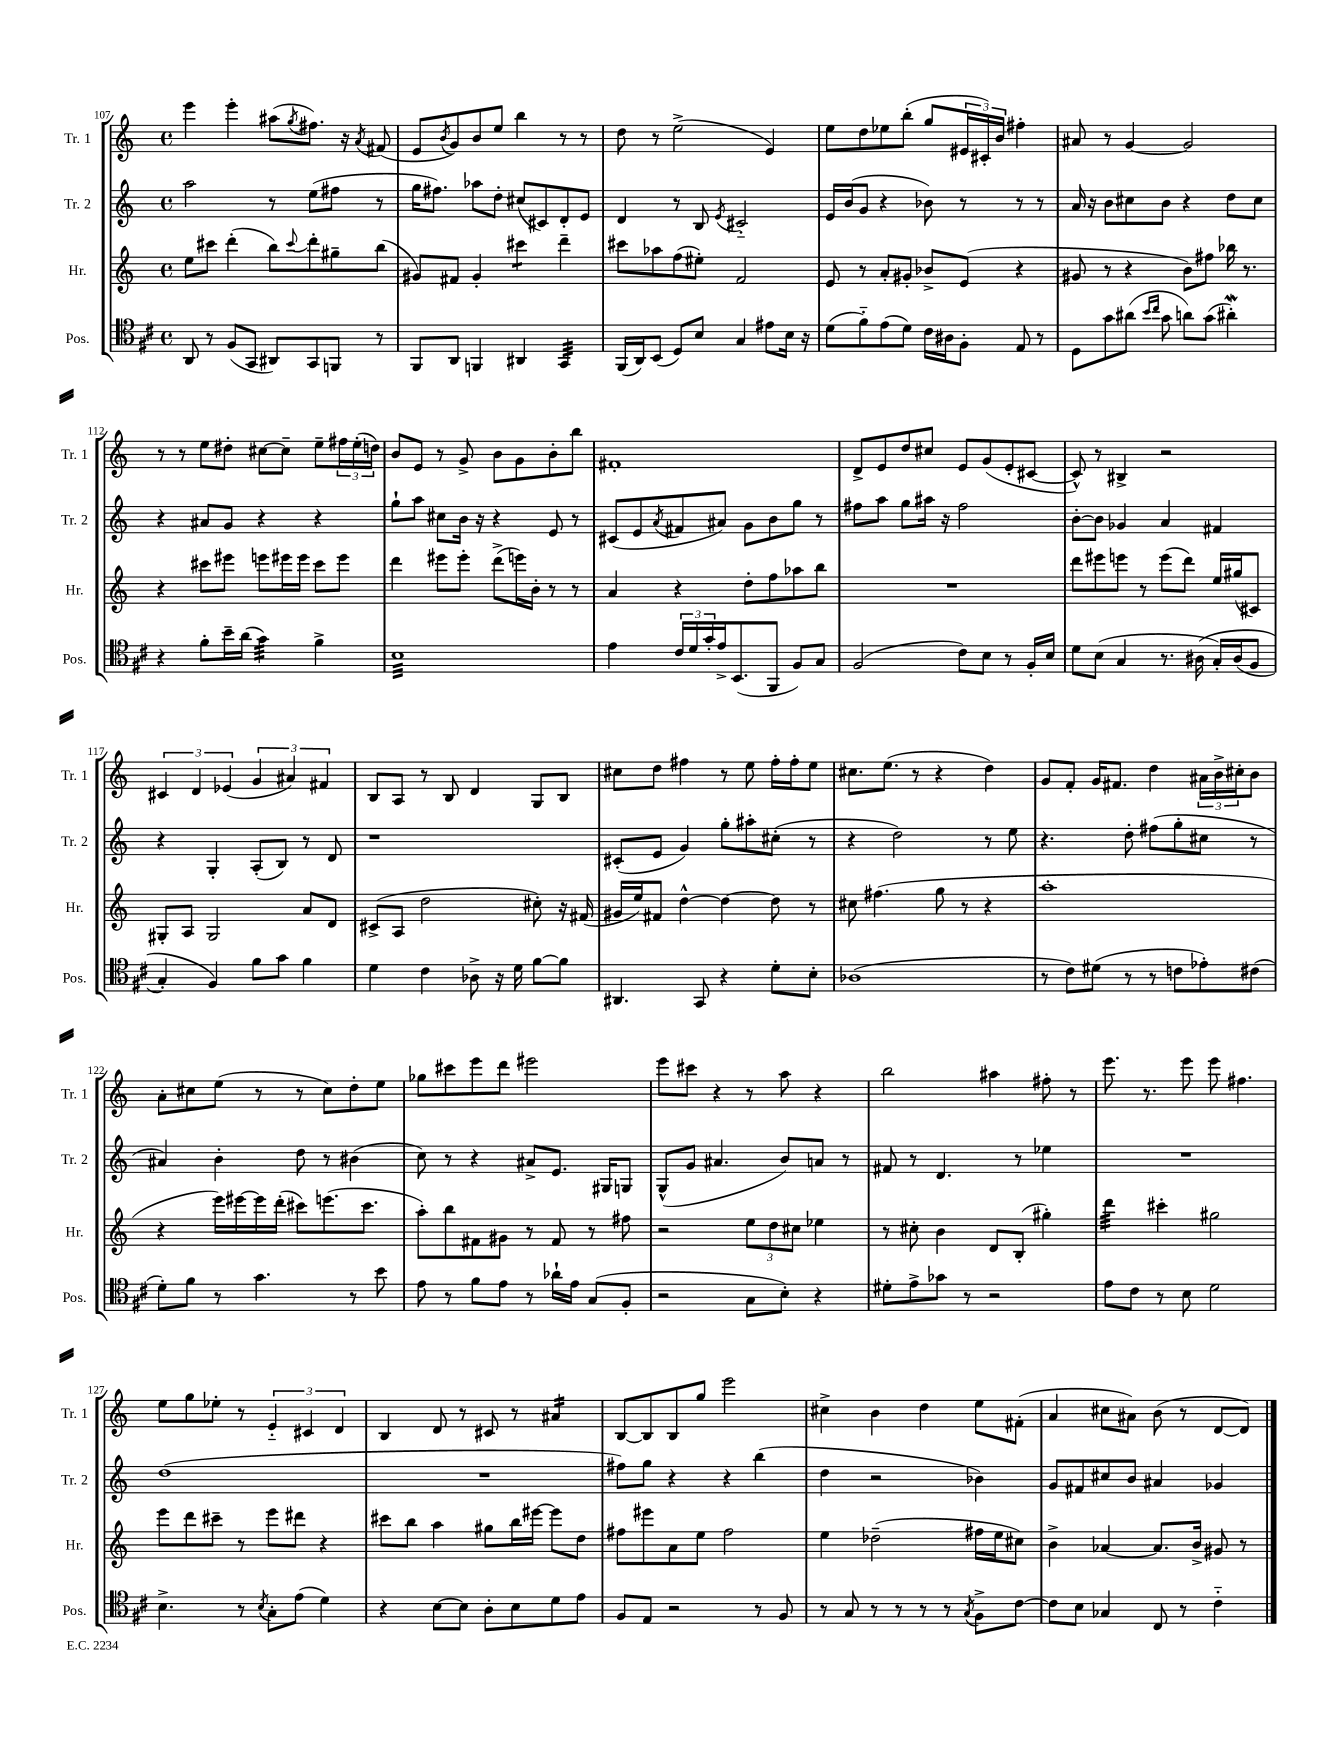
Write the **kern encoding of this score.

**kern	**kern	**kern	**kern
*staff4	*staff3	*staff2	*staff1
*clefC4	*clefG2	*clefG2	*clefG2
*k[f#c#]	*k[]	*k[]	*k[]
*M4/4	*M4/4	*M4/4	*M4/4
*met(c)	*met(c)	*met(c)	*met(c)
8AA	8ee	2aa	4eee
8r	8ccc#	.	.
(8F#	(4ddd'	.	4eee'
8GG	.	.	.
8AA#)	8bb)	8r	(8aa#
.	8qqccc#	.	8qgg
8GG	8ddd'	(8ee	8.ff#)
8FF	8gg#~	8ff#	.
.	.	.	16r
.	.	.	8qa
8r	(8bb	8r	(8f#
=	=	=	=
8FF#	8g#)	16gg	8e
.	.	8.ff#)	.
.	.	.	8qb
8AA	8f#	.	8g)
4FF	4g#'	8aa-	8b
.	.	8dd'	8ee
4AA#	4ccc#	(8cc#	4bb
.	.	8c#)	.
4GG	4ddd~	8d'	8r
.	.	8e	8r
=	=	=	=
(16FF#	8ccc#	4d	8dd
16AA)	.	.	.
(8BB	8aa-	.	8r
8D)	(8ff	8r	(2ee^
8B	8ee#')	8B	.
.	.	8qe	.
4G	2f	2c#'~	.
8e#	.	.	4e)
16B	.	.	.
16r	.	.	.
=	=	=	=
(8d	8e	16e	8ee
.	.	(16b	.
8f#'~)	8r	8g	8dd
(8e	8a'	4r	8ee-
8d)	8g#'	.	(8bb'
16c#	8b-^	8b-)	8gg
16A#	.	.	.
8F#'	(8e	8r	24e#
.	.	.	24c#')
.	.	.	24b
8E	4r	8r	4ff#'
8r	.	8r	.
=	=	=	=
8D	8g#	16a	8a#
.	.	16r	.
8g	8r	8b	8r
(8a#	4r	8cc#	[4g
16qqb	.	.	.
16qqcc#	.	.	.
8g	.	8b	.
8a)	8b)	4r	2g]
(8g	8ff#	.	.
4a#')	16bb-	8dd	.
.	8.r	.	.
.	.	8cc#	.
=	=	=	=
4r	4r	4r	8r
.	.	.	8r
8f#'	8ccc#	8a#	8ee
16b~	8eee#	8g	8dd#'
(16a	.	.	.
4g)	8eee	4r	[8cc#
.	16eee#	.	8cc#~]
.	16eee#	.	.
4f#^	8ccc#	4r	8ee~
.	8eee#	.	24ff#
.	.	.	(24ee'
.	.	.	24dd)
=	=	=	=
1B	4ddd	8gg`	8b
.	.	8aa	8e
.	8eee#	8cc#	8r
.	8eee#'	16b	8g^
.	.	16r	.
.	(8ddd^	4r	8b
.	16eee)	.	8g
.	16b'	.	.
.	8r	8e	8b'
.	8r	8r	8bb
=	=	=	=
4e	4a	(8c#	1f#'
.	.	8e	.
.	.	8qa	.
24c#	4r	8f#	.
24d	.	.	.
24g'	.	.	.
16e^	.	8a#)	.
(8.BB	.	.	.
.	8dd'	8g	.
8FF#	8ff	8b	.
8F#)	8aa-	8gg	.
8G	8bb	8r	.
=	=	=	=
(2F#	1r	8ff#	8d^
.	.	8aa	8e
.	.	8gg	8dd
.	.	16aa#	8cc#
.	.	16r	.
8c#)	.	2ff#	8e
8B	.	.	(8g
8r	.	.	8e'
16F#'	.	.	[8c#
16B	.	.	.
=	=	=	=
8d	8ddd	[8b'	8c#^^])
(8B	8eee#	8b]	8r
4G	8eee	4g-	4B#^
.	8r	.	.
8.r	(8eee	4a	2r
.	8ddd)	.	.
&(16A#	.	.	.
16G')	16ee	4f#	.
(16A#	(16gg#	.	.
8F#	8c#)	.	.
=	=	=	=
4G')	8G#'	4r	6c#
.	8A	.	.
.	.	.	6d
4F#&)	2G#	4G'	.
.	.	.	(6e-
8f#	.	(8A'	6g
8g	.	8B)	.
.	.	.	6a#)
4f#	8a	8r	.
.	.	.	6f#
.	8d	8d	.
=	=	=	=
4d	(8c#^	1r	8B
.	8A	.	8A
4c#	2dd	.	8r
.	.	.	8B
8A-^	.	.	4d
16r	.	.	.
16d	.	.	.
[8f#	8cc#')	.	8G
8f#]	16r	.	8B
.	(16f#	.	.
=	=	=	=
4.AA#	16g#	(8c#'	8cc#
.	16ee)	.	.
.	8f#	8e	8dd
.	[4dd^^	4g)	4ff#
8GG	.	.	.
4r	4dd_	8gg'	8r
.	.	8aa#'	8ee
8d'	8dd]	(8cc#'	16ff#'
.	.	.	16ff#'
8B'	8r	8r	8ee
=	=	=	=
(1A-	8cc#	4r	8.cc#
.	(4.ff#	.	.
.	.	.	(8.ee
.	.	2dd)	.
.	.	.	8r
.	8gg	.	4r
.	8r	.	.
.	4r	8r	4dd)
.	.	8ee	.
=	=	=	=
8r	1aa'	4.r	8g
8c#)	.	.	8f'
(8d#	.	.	16g
.	.	.	8.f#
8r	.	8dd'	.
8r	.	(8ff#	4dd
8c	.	8gg'	.
8e-')	.	8cc#	24a#
.	.	.	24b^
.	.	.	24cc#'
(8c#	.	8r	8b
=	=	=	=
8d')	4r	4a#)	8a'
8f#	.	.	8cc#
8r	16eee)	4b'	(8ee
.	[16eee#	.	.
4.g	16eee#]	.	8r
.	(16ddd'	.	.
.	8ccc#)	8dd	8r
.	(8.eee	8r	8cc#)
8r	.	(4b#	8dd'
.	8.ccc#	.	.
8b	.	.	8ee
=	=	=	=
8e	8aa')	8cc)	8gg-
8r	8bb	8r	8ccc#
8f#	8f#	4r	8eee
8e	8g#	.	8ddd
8r	8r	8a#^	2eee#
16a-`	8f#	8.e	.
16e	.	.	.
(8G	8r	.	.
.	.	16G#	.
8F#'	8ff#	8G	.
=	=	=	=
2r	2r	(8G^^	8eee
.	.	8g	8ccc#
.	.	4.a#	4r
8G	12ee	.	8r
.	12dd	.	.
8B')	.	8b)	8aa
.	12cc#	.	.
4r	4ee-	8a	4r
.	.	8r	.
=	=	=	=
8d#'	8r	8f#	2bb
8e^	8cc#'	8r	.
8g-	4b	4.d	.
8r	.	.	.
2r	8d	.	4aa#
.	(8B'	8r	.
.	4gg#')	4ee-	8ff#'
.	.	.	8r
=	=	=	=
8e	4ddd	1r	8.eee
8c#	.	.	.
.	.	.	8.r
8r	4ccc#'	.	.
8B	.	.	8eee
2d	2gg#	.	8eee
.	.	.	4.ff#
=	=	=	=
4.B^	8eee	(1dd	8ee
.	8ddd	.	8gg
.	8ccc#~	.	8ee-'
8r	8r	.	8r
8qB	.	.	.
8G'	8eee	.	6e'~
(8e	8ddd#	.	.
.	.	.	6c#
4d)	4r	.	.
.	.	.	6d
=	=	=	=
4r	8ccc#	1r	4B
.	8bb	.	.
[8B	4aa	.	8d
8B]	.	.	8r
8A'	8gg#	.	8c#
8B	16bb	.	8r
.	[16eee#	.	.
8d	8eee#]	.	4a#
8e	8dd	.	.
=	=	=	=
8F#	8ff#	8ff#)	[8B
8E	8eee#	8gg	8B]
2r	8a	4r	8B
.	8ee	.	8gg
.	2ff#	4r	2eee
8r	.	(4bb	.
8F#	.	.	.
=	=	=	=
8r	4ee	4dd	4cc#^
8G	.	.	.
8r	(2dd-~	2r	4b
8r	.	.	.
8r	.	.	4dd
8r	.	.	.
8qG	.	.	.
8F#^	16ff#	4b-)	8ee
.	16ee	.	.
[8c#	8cc#)	.	(8f#'
=	=	=	=
8c#]	4b^	8g	4a
8B	.	8f#	.
4G-	[4a-	8cc#	8cc#
.	.	8b	8a#)
8C#	8.a-]	4a#	(8b
8r	.	.	8r
.	16b^	.	.
4c#'~	8g#	4g-	[8d
.	8r	.	8d])
==	==	==	==
*-	*-	*-	*-
